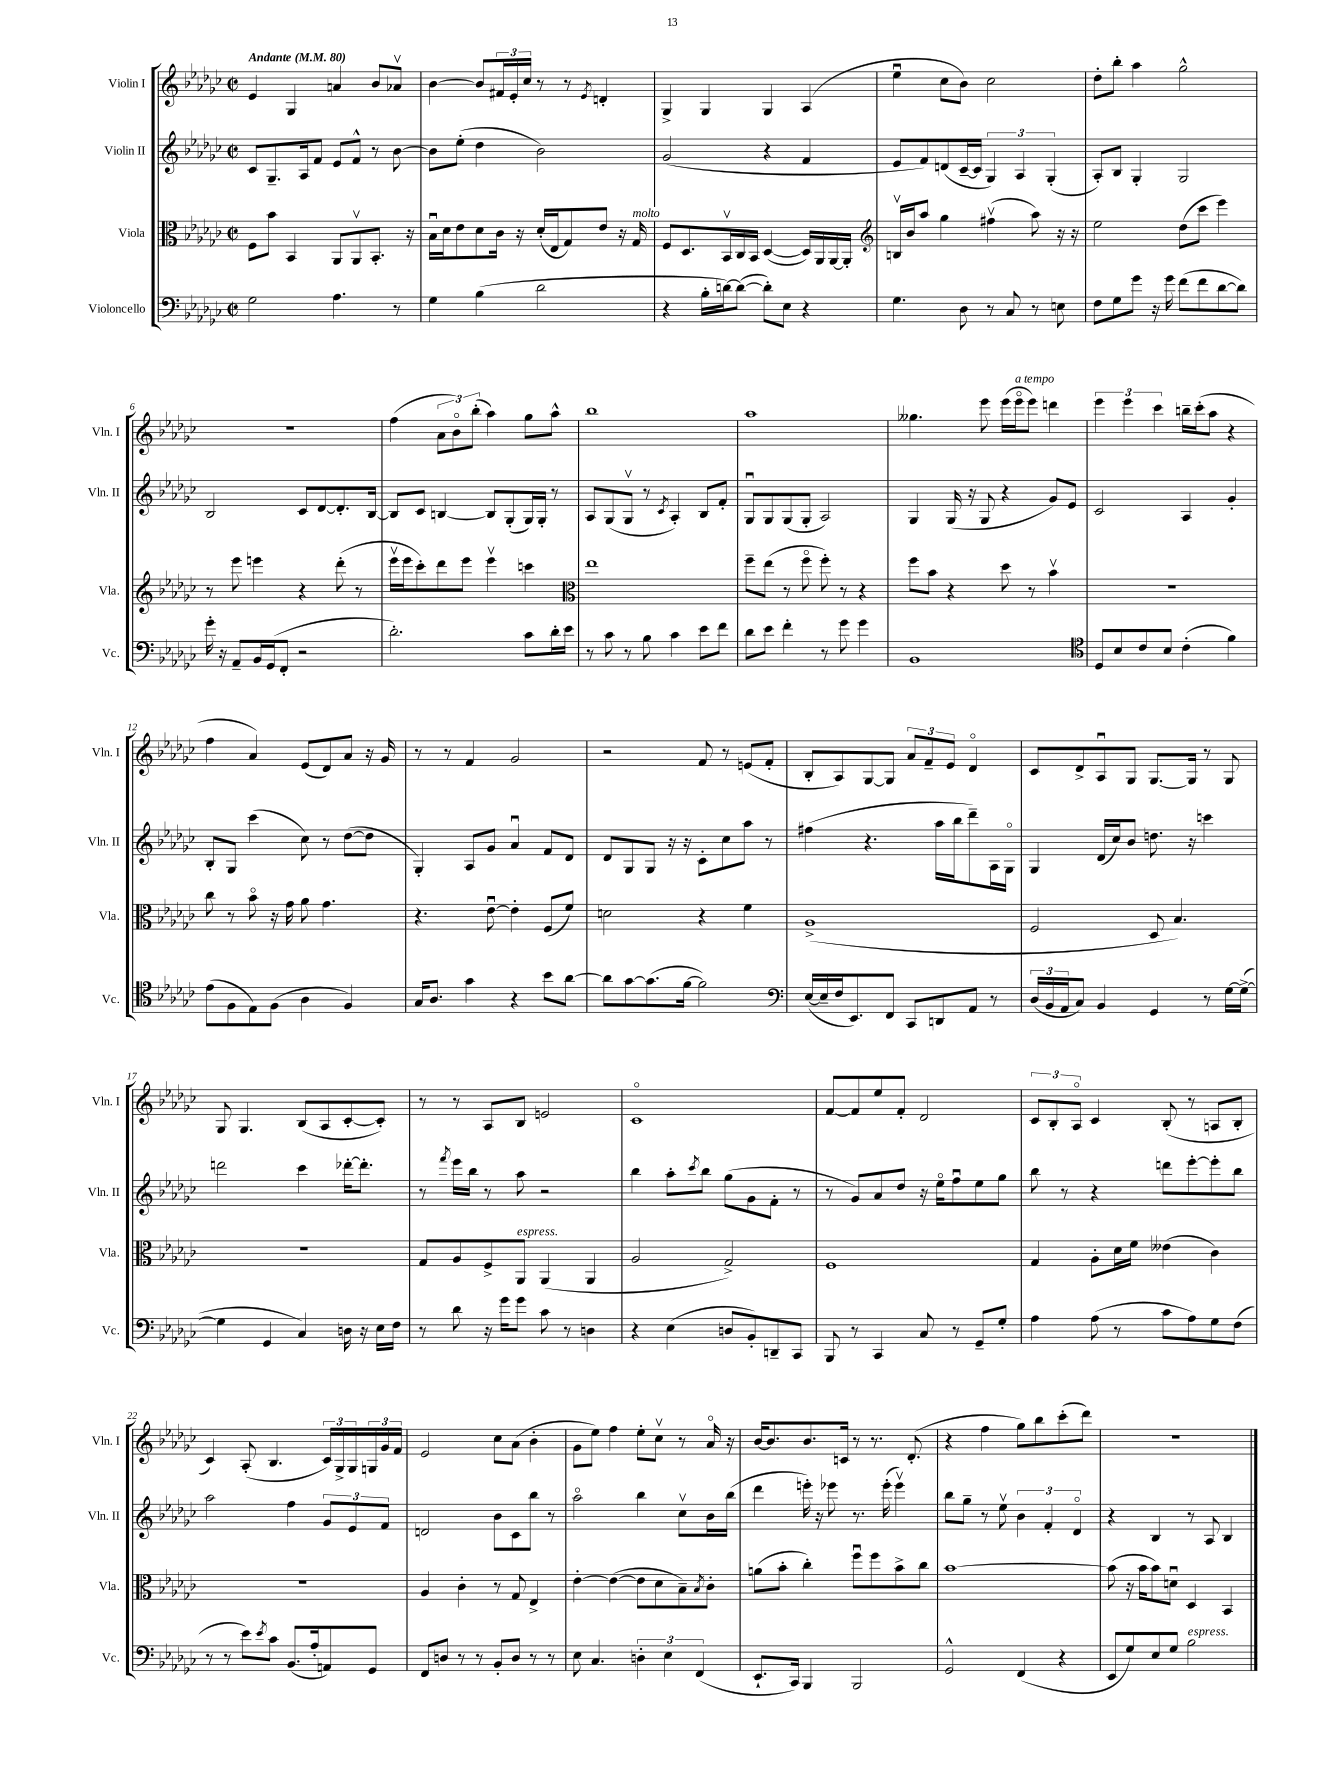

**kern	**kern	**kern	**kern
*staff4	*staff3	*staff2	*staff1
*clefF4	*clefC3	*clefG2	*clefG2
*k[b-e-a-d-g-c-]	*k[b-e-a-d-g-c-]	*k[b-e-a-d-g-c-]	*k[b-e-a-d-g-c-]
*M2/2	*M2/2	*M2/2	*M2/2
*met(c|)	*met(c|)	*met(c|)	*met(c|)
*MM80	*MM80	*MM80	*MM80
2G-\	8F\L	8c-/L	4e-/
.	8b-\J	8.G-~/	.
.	4BB-/	.	4G-/
.	.	16A-/k	.
.	.	8f/J	.
4.A-\	8AA-/L	8e-/L	4a/
.	8AA-v/	8f^^/J	.
.	8.BB-'/J	8r	8b-/L
8r	.	[8b-\	8a-v/J
.	16r	.	.
=	=	=	=
4G-\	16B-u\LL	8b-\]L	[4b-\
.	16d-\J	.	.
.	8e-\	(8ee-'\J	.
(4B-\	8d-\	4dd-\	8b-/]L
.	16c-\Jk	.	24f#/L
.	.	.	24e-'/
.	16r	.	.
.	.	.	24cc-/JJ
2d-\	(16d-'/LL	2b-\)	8r
.	16E-/J	.	.
.	8G-/)	.	8r
.	.	.	8qe-/
.	8e-/J	.	4d'/
.	16r	.	.
.	16G-/	.	.
=	=	=	=
4r	8F/L	(2g-/	4G-^/
.	8.D-/	.	.
16B-'\LL	.	.	4G-/
[16d\J)	16BB-v/L	.	.
(8d\_J	16C-/	.	.
.	16BB-/JJ	.	.
8d'\]L)	([4D-/	4r	4G-/
8E-\J	.	.	.
4r	16D-/]LL)	4f/	(4A-/
.	16AA-/	.	.
.	[16AA-/	.	.
.	16AA-'/]JJ	.	.
=	=	=	=
*	*clefG2	*	*
4.G-\	16Bv/LL	8e-/L	4ee-u\
.	16b-/J	.	.
.	8aa-/J	8f/)	.
.	4gg-\	(8d/	8cc-\L
8D-\	.	[16c-~/L	8b-\J)
.	.	16c-/]JJ	.
8r	(4ff#v\	6G-/)	2cc-\
8C-/	.	.	.
.	.	6A-/	.
8r	8aa-\)	.	.
.	.	(6G-'/	.
8E\	16r	.	.
.	16r	.	.
=	=	=	=
8F\L	2ee-\	8A-'/L)	8dd-'\L
8G-\	.	8B-/J	8bb-'\J
8g-\J	.	4G-'/	4aa-\
16r	.	.	.
16g-\	.	.	.
(8f\L	(8dd-\L	2G-/	2gg-^^\
8f\	8ccc-\J	.	.
[8d-\	4eee-\)	.	.
8d-\]J)	.	.	.
=	=	=	=
16g-'\	8r	2B-/	1r
16r	.	.	.
8AA-~/L	8eee-\	.	.
16BB-/L	4eee\	.	.
(16GG-/J	.	.	.
8FF'/J	.	.	.
2r	4r	8c-/L	.
.	.	[8d-/	.
.	(8ddd-'\	8.d-'/]	.
.	8r	.	.
.	.	[16B-/Jk	.
=	=	=	=
2.d-'\)	16eee-v\LL	8B-/]L	(4ff\
.	16eee-\J	.	.
.	8ccc-'\)	8c-/J	.
.	8ddd-\	[4B/	12a-\L
.	.	.	12b-o\)
.	8eee-\J	.	.
.	.	.	(12bb-'\J
.	4eee-v\	8B/]L	4aa-\)
.	.	(8G-'/	.
8c-\L	4ccc\	16G-/L)	8gg-\L
.	.	16G-'/JJ	.
16d-'\L	.	8r	8aa-^^\J
16e-\JJ	.	.	.
=	=	=	=
*	*clefC3	*	*
8r	1ee-	8A-/L	1bb-
8c-\	.	(8G-/	.
8r	.	8G-v/J	.
8B-\	.	8r	.
.	.	8qc-/	.
4c-\	.	4A-'/)	.
8e-\L	.	8B-/L	.
8f\J	.	8f'/J	.
=	=	=	=
8d-\L	8ff~\L	8G-u/L	1aa-
8e-\J	(8ee-\J	8G-/	.
4f'\	8r	(8G-/	.
.	8ffo\	8G-'/J	.
8r	8ff'\)	2A-/)	.
8g-\	8r	.	.
4g-\	4r	.	.
=	=	=	=
1BB-	8ff\L	4G-/	4.gg--\
.	8b-\J	.	.
.	4r	(16G-/	.
.	.	16r	.
.	.	8G-/	8eee-\
.	8dd-\	4r	(16eee-\LL
.	.	.	16eee-o\J
.	8r	.	8eee-\J)
.	4b-v\	8g-/L)	4ddd\
.	.	8e-/J	.
=	=	=	=
*clefC4	*	*	*
8D-/L	1r	2c-/	6eee-\
8B-/	.	.	.
.	.	.	6eee-\
8c-/	.	.	.
.	.	.	6ccc-\
8B-/J	.	.	.
(4c-'\	.	4A-/	16bb~\LL
.	.	.	(16ccc-'\J
.	.	.	8aa-\J
4f\)	.	4g-'/	4r
=	=	=	=
(8e-\L	8cc-\	8B-'/L	4ff\
8F\	8r	8G-/J	.
8E-\)	8b-o\	(4ccc-\	4a-/)
(8F\J	16r	.	.
.	16g-\	.	.
4A-\	8a-\	8cc-\)	(8e-/L
.	4.g-\	8r	8d-/)
4F/)	.	([8dd-\L	8a-/J
.	.	8dd-\]J	16r
.	.	.	16g-/
=	=	=	=
16G-/LK	4.r	4G-'/)	8r
8.A-/J	.	.	.
.	.	.	8r
4g-\	.	8A-/L	4f/
.	[8e-u\	8g-/J	.
4r	4e-'\]	4a-u/	2g-/
8b-\L	(8F/L	8f/L	.
[8a-\J	8f/J)	8d-/J	.
=	=	=	=
8a-\]L	2d\	8d-/L	2r
[8g-\	.	8G-/	.
(8.g-\]	.	8G-/J	.
.	.	16r	.
[16f\Jk	.	16r	.
2f\])	4r	8c-'\L	8f/
.	.	8cc-\	8r
.	4f\	8aa-\J	(8e/L
.	.	8r	8f'/J
=	=	=	=
*clefF4	*	*	*
([16E-/LL	(1A-^	(4ff#\	8B-'/L
16E-~/]	.	.	.
16F/J	.	.	8A-/)
8.EE-/)	.	.	.
.	.	4.r	[8G-/
8FF/J	.	.	8G-/]J
8CC-/L	.	.	12a-/L
.	.	.	12f~/
8DD/	.	16aa-\LL	.
.	.	.	12e-/J
.	.	16bb-\J	.
8AA-/J	.	8ddd-~\)	4d-o/
8r	.	16A-\L	.
.	.	16G-o\JJ	.
=	=	=	=
(24D-/LL	2F/	4G-/	8c-/L
24BB-/	.	.	.
24AA-/J	.	.	.
8C-/J)	.	.	8d-^/
4BB-/	.	(16d-/LL	8A-u/
.	.	16cc-/J)	.
.	.	8b-/J	8G-/J
4GG-/	8D-/	8.dd\	[8.G-/L
.	4.B-/)	.	.
.	.	16r	16G-/]Jk
8r	.	4ccc\	8r
[16G-\LL	.	.	8G-/
(16G-^\_JJ	.	.	.
=	=	=	=
4G-\]	1r	2ddd\	8G-/
.	.	.	4.G-/
4GG-/	.	.	.
4C-/)	.	4ccc-\	(8B-/L
.	.	.	8A-/
16D\	.	[16ddd-'\LK	[8c-'/
16r	.	8.ddd-'\]J	.
16E-\LL	.	.	8c-'/]J)
16F\JJ	.	.	.
=	=	=	=
8r	8G-/L	8r	8r
.	.	8qfff/	.
8d-\	8A-/	16eee-\LL	8r
.	.	16bb-\JJ	.
16r	8F^/	8r	8A-/L
16g-\LK	.	.	.
8g-\J	8AA-/J	8aa-\	8B-/J
8c-\	(4AA-/	2r	2e/
8r	.	.	.
4D\	4AA-/	.	.
=	=	=	=
4r	2A-/	4bb-\	1c-o
(4E-\	.	8aa-'\L	.
.	.	8qccc-/	.
.	.	8bb-\J	.
8D/L	2G-^/)	(8gg-\L	.
8BB-'/)	.	8g-\	.
8DD~/	.	8f'\J	.
8CC-/J	.	8r	.
=	=	=	=
8BBB-/	1F	8r	[8f/L
8r	.	8g-/L)	8f/]
4CC-/	.	8a-/	8ee-/
.	.	8dd-/J	8f'/J
8C-/	.	16r	2d-/
.	.	16ee-o\LK	.
8r	.	8ffu\	.
8GG-~/L	.	8ee-\	.
8G-'/J	.	8gg-\J	.
=	=	=	=
4A-\	4G-/	8bb-\	12c-/L
.	.	.	12B-'/
.	.	8r	.
.	.	.	12A-o/J
(8A-\	8A-'\L	4r	4c-/
8r	16d-\L	.	.
.	16f\JJ	.	.
8c-\L	(4e--\	8ddd\L	(8B-'/
8A-\)	.	[8eee-'\	8r
8G-\	4c-\)	8eee-'\]	8A/L
(8F\J	.	8bb-\J	8B-'/J
=	=	=	=
8r	1r	2aa-\	4c-/)
8r	.	.	.
8e-\L)	.	.	(8A-'/
8qe-/	.	.	.
8c-\J	.	.	4.B-/
(8.BB-/L	.	4ff\	.
16A-'/k	.	.	.
8AA/)	.	12g-/L	24c-/LL)
.	.	.	24G-^/
.	.	12e-/	24G-/
8GG-/J	.	.	24G/
.	.	12f/J	24g-/
.	.	.	24f/JJ
=	=	=	=
8FF/L	4A-/	2d/	2e-/
8D/J	.	.	.
8r	4c-'\	.	.
8r	.	.	.
8BB-'/L	8r	8b-\L	8cc-\L
8D/J	8G-/	8c-\	(8a-\J
8r	4E-^/	8bb-\J	4b-'\
8r	.	8r	.
=	=	=	=
8E-\	[4e-'\	2aa-o\	8g-\L
4.C-/	.	.	8ee-\J)
.	(4e-\_	.	4ff\
6D'\	8e-\]L	4bb-\	8ee-'\L
.	8d-\	.	8cc-v\J
6E-\	.	.	.
.	8B-~\)	8cc-v\L	8r
(6FF/	.	.	.
.	8qB-/	.	.
.	8c-'\J	16b-\L	16a-o/
.	.	(16bb-\JJ	16r
=	=	=	=
8.EE-`/L	(8a\L	4ddd-\	[16b-/LK
.	.	.	8.b-/]
.	8b-'\J	.	.
16CC-/Jk)	.	.	.
4BBB-/	4cc-'\)	16eee'\)	8.b-/
.	.	16r	.
.	.	8eee-\	.
.	.	.	16c/Jk
2BBB-/	8ffu\L	8.r	8r
.	8ff\	.	8.r
.	.	(16eee-'\	.
.	8b-^\	4eee-v\)	.
.	.	.	(8.d-'/
.	8cc-\J	.	.
=	=	=	=
2GG-^^/	[1b-	8bb-\L	4r
.	.	8gg-~\J	.
.	.	8r	4ff\
.	.	8ee-v\	.
(4FF/	.	6b-\	8gg-\L)
.	.	.	8bb-\
.	.	6f'/	.
4r	.	.	(8ccc-'\
.	.	6d-o/	.
.	.	.	8ddd-\J)
=	=	=	=
8EE-/L	(8b-\]	4r	1r
8G-/)	16r	.	.
.	16b-\LK	.	.
8E-/	8b-\)	4B-/	.
8G-/J	8du\J	.	.
2B-\	4D-/	8r	.
.	.	8A-/	.
.	4BB-/	4B-/	.
==	==	==	==
*-	*-	*-	*-
